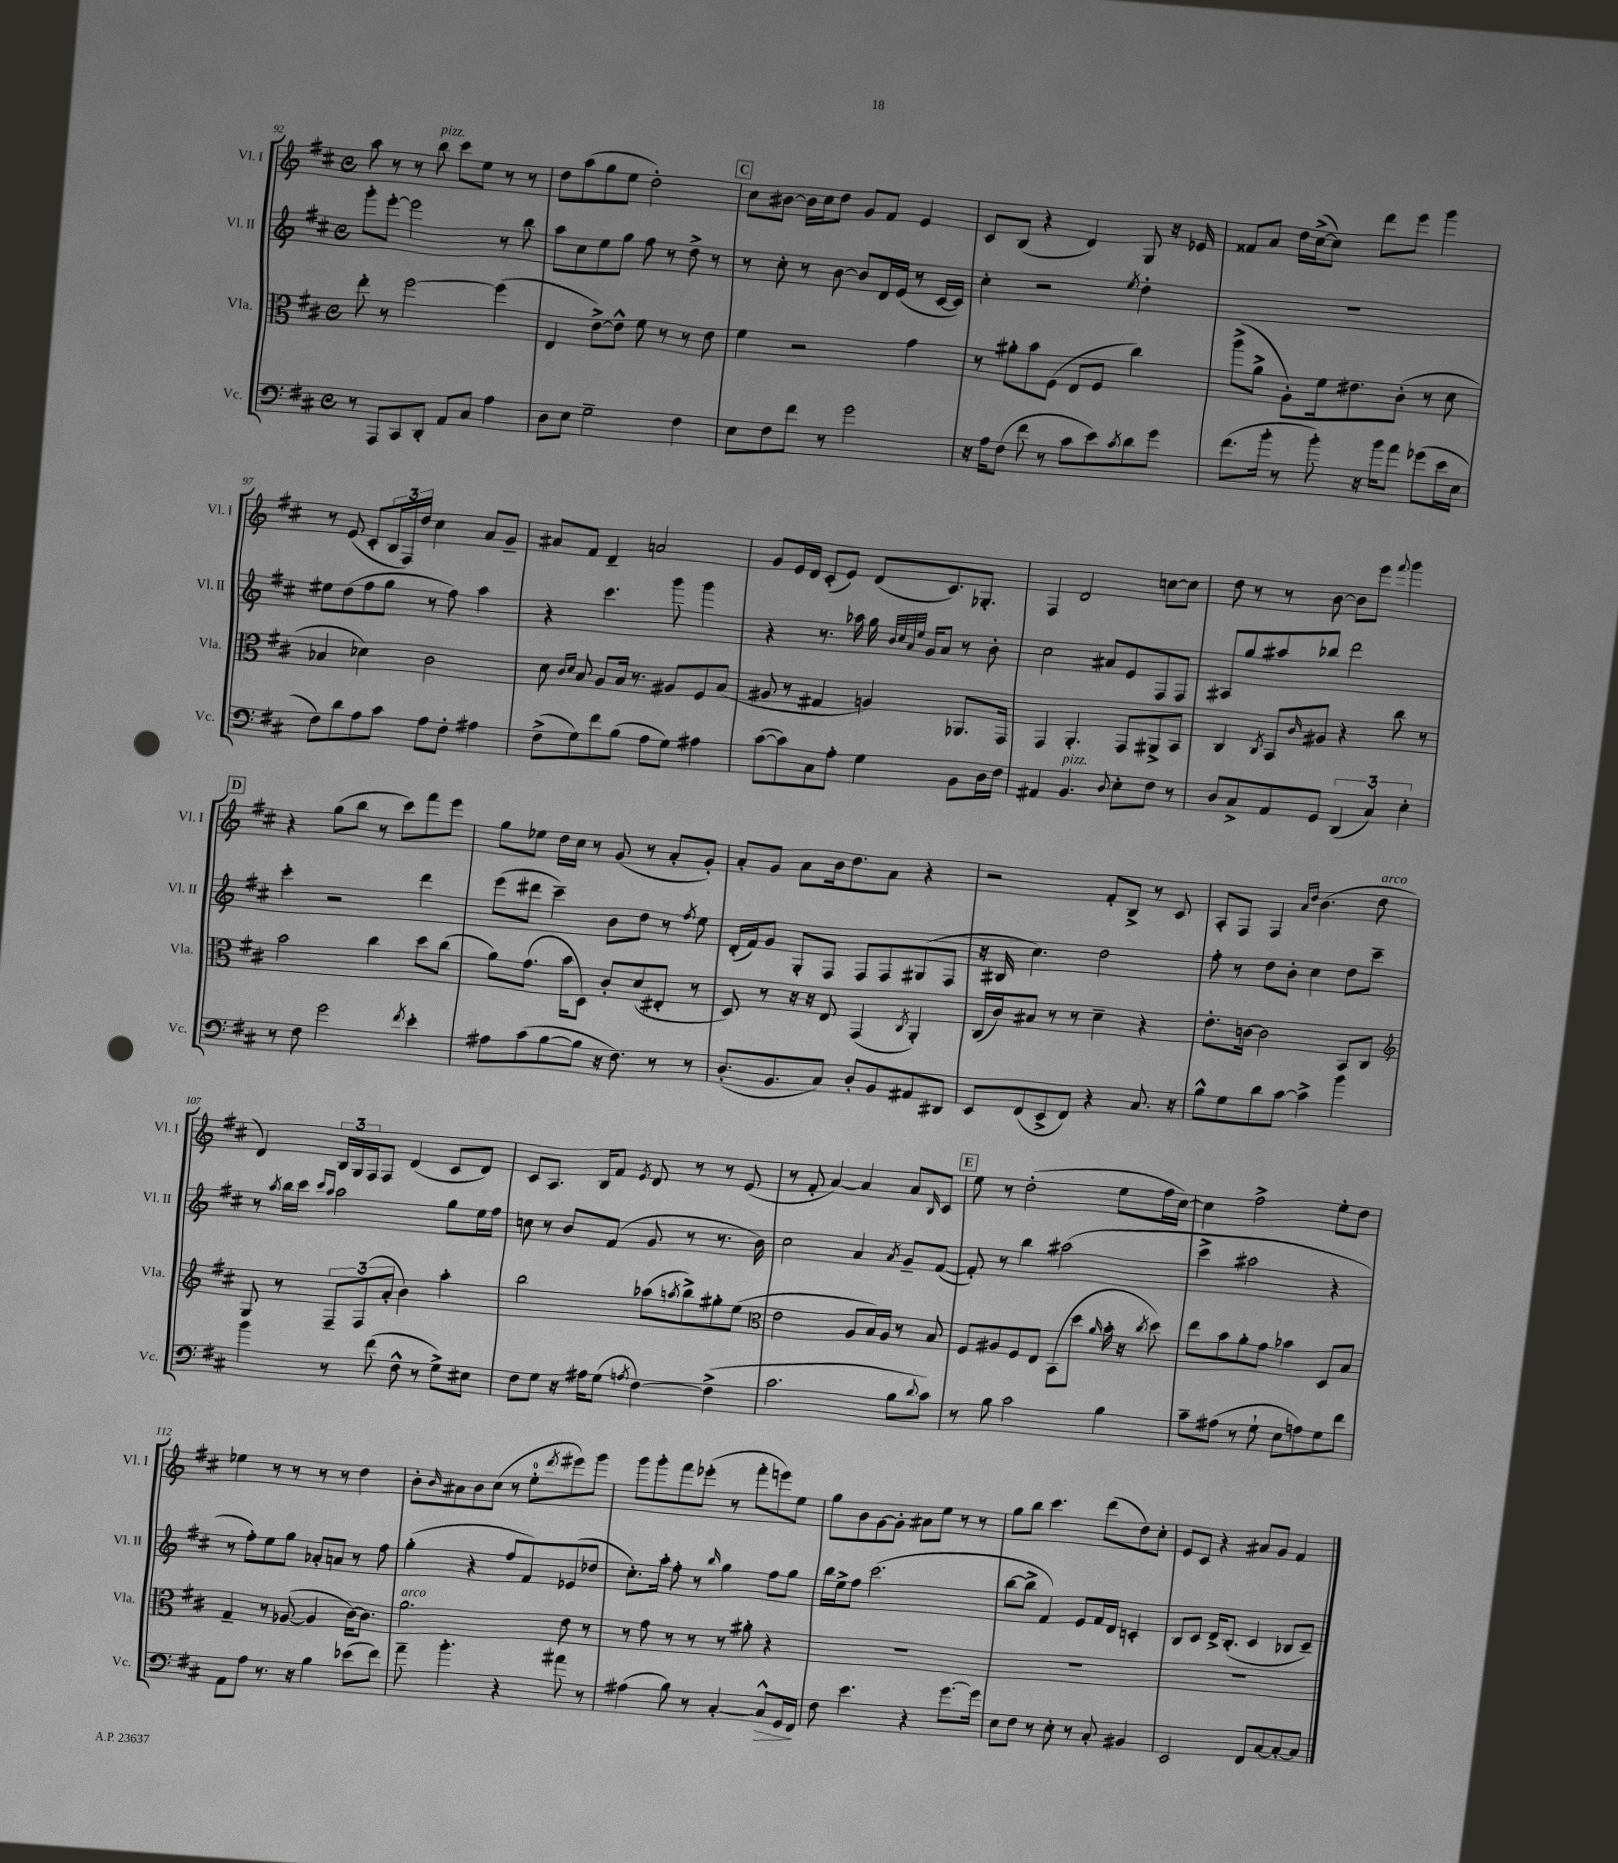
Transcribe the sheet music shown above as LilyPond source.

<<
\new StaffGroup <<
\new Staff = "s0" \with { instrumentName = "Vl. I" shortInstrumentName = "Vl. I" } {
    \clef treble \key d \major \defaultTimeSignature \time 4/4
    a''8 r8 r8 b''8^\markup { \italic "pizz." } cis'''8 e''8 r8 r8 |
    d''8 a''8( g''8 e''8 d''2-.) |
    \mark \markup { \box "C" } cis''8 bis'8~ bis'16 cis''16 d''8 g'8 fis'8 e'4 |
    cis'8 b8( r4 d'4) g8 r16 ees'16 |
    fisis'8 a'8 d''16 cis''16~->( cis''8) d'''8 e'''8 g'''4 |
    r8 e'8( cis'8-. \tuplet 3/2 { b16 fis16) d''16 } cis''4 a'8 g'8-- |
    ais'8 fis'8 d'4-- a'2 |
    g'8 e'16 d'16 cis'8-.( e'8) d'8( cis'8.) ges8.-. |
    fis4 d'2 c''8~ c''8 |
    d''8 r8 r8 b'8~ b'8 e'''8 \appoggiatura { fis'''8 } g'''4 |
    \mark \markup { \box "D" } r4 g''8( b''8 r8 cis'''8) fis'''8 e'''8 |
    g''8 ees''8 d''16 cis''16 r8 g'8( r8 a'8-. g'8-.) |
    a'8-. g'8 a'8 b'16 d''8. a'8 r4 |
    r2 fis'8-. b8-> r8 cis'8 |
    a8-. fis8 fis4 \grace { a'16 d''16 } b'4.( d''8^\markup { \italic "arco" } |
    d'4) \tuplet 3/2 { b16 g16 fis16 } fis8 d'4( cis'8 d'8) |
    cis'8 a8. b16 fis'8 \acciaccatura { e'8 } d'8 r8 r8 e'8( |
    r8 fis'8-. a'4~) a'4 a'8 \grace { b16 } cis'8 |
    \mark \markup { \box "E" } e''8 r8 d''2-.( e''8 fis''16 cis''16~) |
    cis''4 fis''2-> e''8-. d''8 |
    ees''4 r8 r8 r8 r8 d''4 |
    b'8-. \grace { b'16 } ais'8 b'8 cis''8( r8 e''8-0-. \acciaccatura { d'''8 } eis'''8) g'''8 |
    g'''8 g'''8-. fis'''8 ees'''8-.( r8 fis'''8-. e'''8) e''8 |
    g''8 b'8 g'8~ g'8-. ais'8 e''8 r8 r8 |
    g''8 b''8 cis'''4. d'''8( d''8) cis''8-. |
    e'8 cis'8 r4 ais'8 g'8 fis'4 \bar "|." |
}
\new Staff = "s1" \with { instrumentName = "Vl. II" shortInstrumentName = "Vl. II" } {
    \clef treble \key d \major \defaultTimeSignature \time 4/4
    g'''8-. e'''8~-. e'''2 r8 b''8 |
    a''8 cis''8 e''8 g''8 fis''8 r8 d''8-> r8 |
    \mark \markup { \box "C" } r8 cis''8-. r8 b'8~ b'8 d'16 e'16( r8 cis'16~ cis'16) |
    cis''4-. r2 \acciaccatura { e''8 } d''4-. |
    R1 |
    eis''8 d''8( fis''8 g''8 r8 fis''8) a''4 |
    r4 cis'''4. g'''8 g'''4 |
    r4 r8. aes''16 g''16 \grace { b'32 cis''32 a'32 e''32 } g'16 a'8 r8 b'8-. |
    cis''2 ais'8 e'8 fis8 fis8 |
    ais8 g''8 ais''8 bes''8 d'''2 |
    \mark \markup { \box "D" } cis'''4-. r2 d'''4 |
    e'''8( dis'''8 cis'''4--) b'8 d''8 r8 \acciaccatura { fis''8 } e''8 |
    d'16-.( fis'16) g'8 g8-. fis8 fis8 fis8 gis8( fis8 |
    r16 bis16 cis''4.) d''2 |
    fis''8-. r8 d''8 b'8-. cis''4 d''8 cis'''8-- |
    r8 \acciaccatura { a''8 } b''16 cis'''16 \grace { cis'''16 a''16 } a''2 g''8 e''16 fis''16 |
    c''8 r8 b'8 fis'8( g'8 r8 r8. b'16) |
    cis''2 a'4 \acciaccatura { a'8 } g'8-- fis'8~( |
    \mark \markup { \box "E" } fis'8-.) r8 b''4 ais''2( |
    cis'''4-> ais''2 r4 |
    r8 fis''8-.) e''8 g''8 aes'8-. a'8 r8 fis''8 |
    g''4-.( r4 fis''8 fis'8) ees'8( des''8 |
    cis''8.-.) a''16-. fis''8-. r8 \grace { b''16 } g''4 fis''8 g''8 |
    b''16 e''16-> fis''8 cis'''2.( |
    b''8~ b''8-> fis'4) e'8 fis'16 d'16 c'4-. |
    b8 cis'8 d'16-> b8.-.( cis'4 bes8 cis'8--) \bar "|." |
}
\new Staff = "s2" \with { instrumentName = "Vla." shortInstrumentName = "Vla." } {
    \clef alto \key d \major \defaultTimeSignature \time 4/4
    e''8-. r8 fis''2~ fis''4( |
    e4 e'8~->) e'8-^ fis'8 r8 r8 e'8 |
    \mark \markup { \box "C" } fis'4 r2 g'4 |
    r8 ais'8-. b'8 fis8( e8 fis8 cis''4) |
    a''8->( a'8-> a8-.) fis'16 eis'8. cis'8-.( r8 d'8 |
    bes4 des'4) cis'2 |
    d'8 \grace { cis'16 d'16 } b8 a8 b16 r8. ais8 fis8 b8( |
    ais8 r8 gis4 a4) aes,8. g,16 |
    g,4 a,4.-. g,8 ais,8-> b,8 |
    cis4 \acciaccatura { cis8 } b,8 \grace { cis'16 } ais8 r4 cis''8 r8 |
    \mark \markup { \box "D" } b'2 cis''4 d''8 cis''8( |
    a'8) g'8.( b'16 d8) cis'8-. d'8( eis8-. r8 |
    d8) r8 r16 r16 e8 g,4( \acciaccatura { cis8 } a,4-.) |
    cis16( cis'16) bis8 r8 r8 d'4-- r4 |
    e'8.-. c'16~ c'2 b,8 cis8 |
    \clef treble g8 r8 \tuplet 3/2 { fis8-- fis8( a'8-. } b'4) a''4-. |
    b''2 aes''8( \acciaccatura { a''8 } b''8->) gis''8-. e''8( |
    \clef alto e'2 a8 b16) a16 r8 b8 |
    \mark \markup { \box "E" } fis8 ais8 fis8 e8 b,8( d''8 \grace { a'16 } b'16-. r16 \acciaccatura { cis''8 } d''8) |
    e''8 b'8 a'8-. g'8 bes'4 d8 b8 |
    g4-- r8 aes8~( aes4 cis'16~) cis'8. |
    a'2.^\markup { \italic "arco" } e'8 r8 |
    r8 g'8 r8 r8 r8 ais'8-. r4 |
    R1 |
    R1 |
    R1 \bar "|." |
}
\new Staff = "s3" \with { instrumentName = "Vc." shortInstrumentName = "Vc." } {
    \clef bass \key d \major \defaultTimeSignature \time 4/4
    r8 a,,8 cis,8 d,8-. a,8 cis8 a4 |
    d8 e8 g2-- fis4 |
    \mark \markup { \box "C" } e8 fis8 fis'8 r8 g'2 |
    r16 a16 fis8( fis'8 r8 cis'8 e'8) \acciaccatura { cis'8 } d'8 g'8 |
    fis'8.( b'16-. r8 b'8-.) r16 b'16 a'8 ges'8( e'16 e16 |
    fis8) d'8 a8 cis'8 a8 fis8-. ais4 |
    fis8->( g8) fis'8 b8( a8 g8) ais4 |
    cis'8~( cis'8) cis8 a8-. g4 b,8 d16 fis16 |
    ais,4 b,4.^\markup { \italic "pizz." } \appoggiatura { d8 } e8-. fis8 r8 |
    d8 cis8-> a,8 g,8 \tuplet 3/2 { d,4( cis4) e4-. } |
    \mark \markup { \box "D" } r8 fis8 g'2 \acciaccatura { fis'8 } e'4-. |
    ais8 cis'8( b8~ b8 r16 fis8.) r8 r8 |
    d8.-.( b,8. cis8) d8-. b,8 ais,8 dis,8 |
    e,8 fis,8( e,8-> fis,8) r4 cis8. r16 |
    b8-^ g8 d'8 cis'8~ cis'4-> b'4 |
    b'4 r8 fis'8( fis8-^ r8 g8->) eis8 |
    fis8 g8 r16 ais16 g8( \acciaccatura { a8 } fis4~) fis4->( |
    cis'2. b8 \appoggiatura { d'8 } cis'8) |
    \mark \markup { \box "E" } r8 b8 cis'2 b4 |
    cis'8-- ais8( r8 g8-! e8 a8) g8 fis'8 |
    a,8 a8 r8. r16 b4 ees'8( fis'8) |
    a'8-- b'4.-. r4 ais'8 r8 |
    ais4( b8) r8 cis4~-. cis8-^\> g,16 fis,16\! |
    fis8 e'4. r4 g'8.~ g'16 |
    e8 fis8 r8 e8-. r8 cis8-. bis,4 |
    e,2 fis,8 cis8~ cis8~-. cis8 \bar "|." |
}
>>
>>
\layout { \context { \Score currentBarNumber = #92 } }
